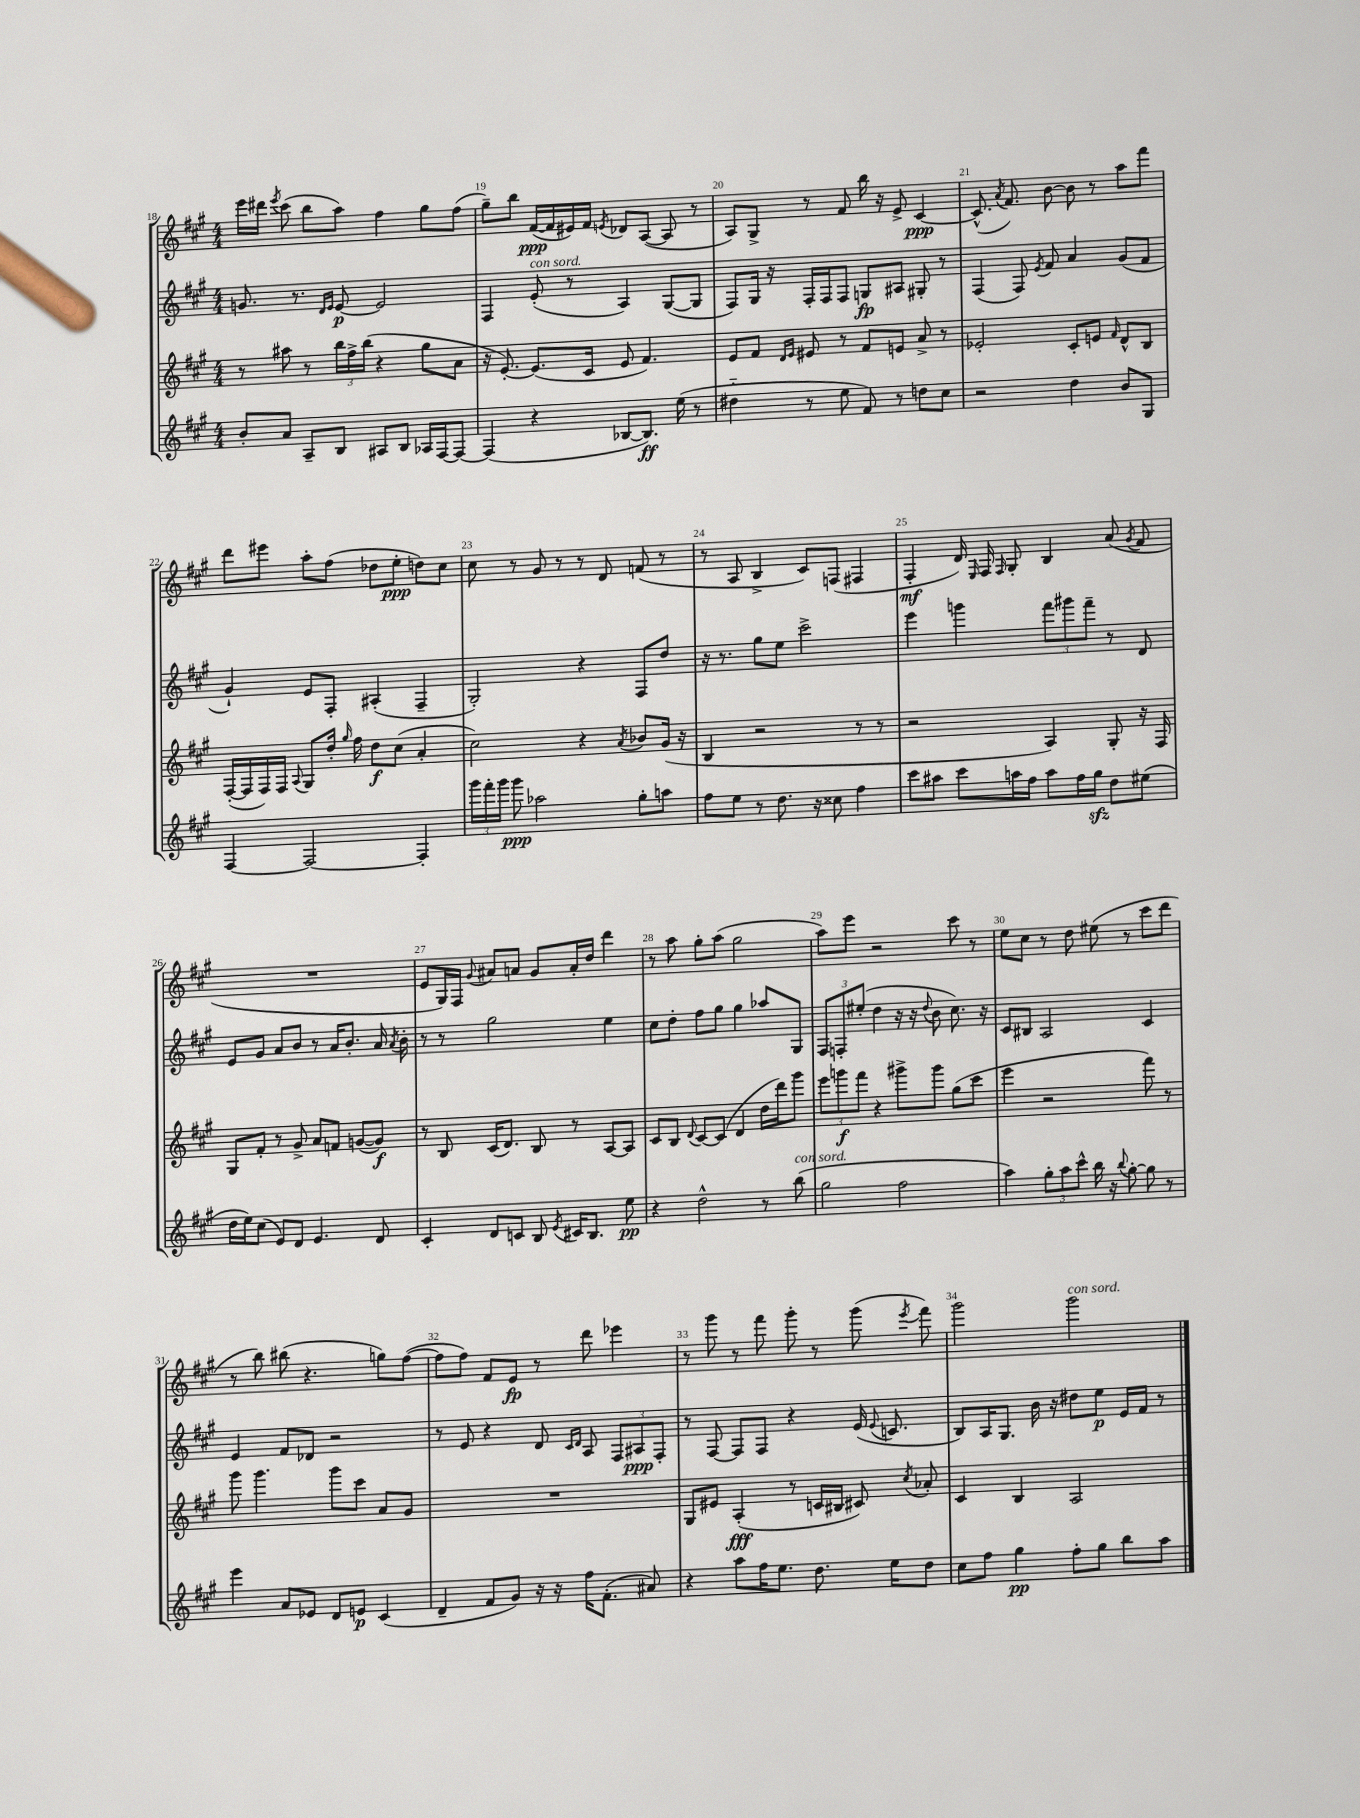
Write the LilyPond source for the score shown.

<<
\new StaffGroup <<
\new Staff = "s0" {
    \clef treble \key a \major \numericTimeSignature \time 4/4
    \autoBeamOff e'''16[ dis'''16] \acciaccatura { e'''8 } cis'''8( b''8[ a''8]) fis''4 gis''8[ fis''8]( |
    gis''8[--) b''8] fis'16[~\ppp( fis'16 eis'16) fis'16] \acciaccatura { e'8 } des'8[ a8]~( a8 r8 |
    a8[) gis8]-> r8 fis'8 b''16 r16 e'8-> cis'4~\ppp |
    cis'8.-^( \acciaccatura { a'8 } fis'8.) b'8~ b'8 r8 a''8[ fis'''8] |
    d'''8[ eis'''8] a''8[-. fis''8]( des''8[ e''8]-.\ppp d''8[) cis''8] |
    cis''8 r8 gis'8 r8 r8 d'8 f'8( r8 |
    r8 a8 b4-> cis'8[) f8]( fis4 |
    fis4-.\mf d'16) \grace { e16 } fis16 \grace { fis16 } gis8-. b4 a'8( \acciaccatura { gis'8 } fis'8 |
    R1 |
    e'8[ gis16) fis16] \appoggiatura { gis'8 } ais'8[ a'8] gis'8[ a'16-. d''16] d'''4 |
    r8 a''8 gis''8[-. a''8]( gis''2 |
    a''8[) e'''8] r2 cis'''8 r8 |
    e''8[ cis''8] r8 d''8 eis''8( r8 cis'''8[ d'''8] |
    r8 b''8) bis''8( r4. g''8[) fis''8]~( |
    fis''8[ fis''8]) fis'8[ e'8]\fp r8 d'''8 ees'''4 |
    r8 gis'''8 r8 fis'''8 gis'''8-. r8 gis'''8( \acciaccatura { e'''8 } fis'''8) |
    gis'''2 gis'''2^\markup { \italic "con sord." } \bar "|." |
}
\new Staff = "s1" {
    \clef treble \key a \major \numericTimeSignature \time 4/4
    \autoBeamOff g'8. r8. \grace { d'16[ e'16] } e'8~\p e'2 |
    fis4 e'8-.^\markup { \italic "con sord." }( r8 a4) gis8[~( gis8] |
    fis8[) gis16] r16 fis16[-. fis16 fis8] g8[\fp ais8] gis8-. r8 |
    fis4( fis8) \acciaccatura { e'8 } fis'8 a'4 gis'8[( fis'8] |
    gis'4-!) e'8[ fis8]-. ais4-.( fis4-- |
    gis2-.) r4 fis8[ d''8] |
    r16 r8. gis''8[ e''8] cis'''2-> |
    e'''4 g'''4 \tuplet 3/2 { fis'''8[ gis'''8 fis'''8]-- } r8 d'8 |
    e'8[ gis'8] a'8[ b'8] r8 a'16[ b'8.]-. a'16 \acciaccatura { a'8 } b'16-. |
    r8 r8 gis''2 e''4 |
    cis''8[ d''8]-. fis''8[ gis''8] gis''4 aes''8[ gis8] |
    \tuplet 3/2 { fis8[ f8-. eis''8]-.( } d''4 r16 r16 \appoggiatura { d''8 } b'8 cis''8.) r16 |
    cis'8[ bis8] a2 cis'4 |
    e'4 fis'8[ des'8] r2 |
    r8 e'8 r4 d'8 \grace { cis'16[ d'16] } a8 \tuplet 3/2 { fis8[ ais8\ppp fis8]-. } |
    r8 fis8~ fis8[ fis8] r4 e'16( \appoggiatura { e'8 } c'8. |
    b8[) a16 gis8.] b'16 r16 dis''8[ e''8]\p e'16[ fis'16] r8 \bar "|." |
}
\new Staff = "s2" {
    \clef treble \key a \major \numericTimeSignature \time 4/4
    \autoBeamOff r8 ais''8 r8 \tuplet 3/2 { b''16[ fis''16-> b''16]( } r4 gis''8[ a'8] |
    r16 e'8.~-.) e'8.[( cis'16] e'8 fis'4.) |
    e'8[ fis'8] \grace { d'16[ e'16] } eis'8 r8 fis'8[ e'8] a'8-> r8 |
    ees'2-. cis'8[-. e'8] \grace { fis'16 } d'8[-^ b8] |
    fis16[~-.( fis16 fis16) fis16] \appoggiatura { a8 } gis8[ d''16]-. \grace { gis''16 } fis''16 d''8[\f cis''8]( a'4-. |
    cis''2) r4 \acciaccatura { a'8 } bes'8[ gis'16]( r16 |
    b4 r2 r8 r8 |
    r2 a4) gis8-. r16 fis16 |
    gis8[ fis'8]-. r8 gis'8-> a'8[ f'8] g'8[~( g'8]\f) |
    r8 b8 cis'16[( d'8.]) b8 r8 a8[~ a8] |
    cis'8[ b8] \appoggiatura { d'8 } cis'8[~ cis'8]( d'4 d''16[ d'''16) gis'''8] |
    \tuplet 3/2 { e'''8[ g'''8\f fis'''8] } r4 gis'''8[-> gis'''8] gis''8[( cis'''8] |
    e'''4 r2 fis'''8) r8 |
    gis'''8 gis'''4. gis'''8[ cis'''8] a'8[ gis'8] |
    R1 |
    gis8[ eis'8] a4-.\fff( r8 c'16[ bis16] cis'8) \acciaccatura { cis''8 } aes'8-. |
    cis'4 b4 a2 \bar "|." |
}
\new Staff = "s3" {
    \clef treble \key a \major \numericTimeSignature \time 4/4
    \autoBeamOff b'8[-. a'8] a8[-- b8] ais8[ b8] aes16[ fis16~ fis8]~ |
    fis4( r4 bes8[~ bes8.]\ff) e''16( r8 |
    dis''4-_ r8 e''8 fis'8) r8 d''8[ cis''8] |
    r2 d''4 b'8[ gis8] |
    fis4~ fis2~ fis4-. |
    \tuplet 3/2 { gis'''16[ fis'''16-. gis'''16] } gis'''8\ppp aes''2 gis''8[-. a''8] |
    fis''8[ e''8] r8 d''8. r16 cisis''8 fis''4 |
    cis'''8[ ais''8] cis'''8[ a''16 fis''16] a''8[ fis''16 gis''16]\sfz d''8[ eis''8]( |
    d''16[ e''16) cis''8]( e'8[) d'8] e'4. d'8 |
    cis'4-. d'8[ c'8] b8 \acciaccatura { e'8 } cis'16[ b8.] e''8\pp |
    r4 d''2-^ r8 b''8^\markup { \italic "con sord." }( |
    gis''2 fis''2 |
    a''4) \tuplet 3/2 { gis''8[-. a''8 cis'''8]-^ } b''16 r16 \appoggiatura { b''8 } gis''8~-. gis''8 r8 |
    e'''4 a'8[ ees'8] d'8[ e'8]\p cis'4( |
    d'4-- fis'8[ gis'8]) r16 r16 fis''16[ fis'8.]-.( ais'8) |
    r4 a''8[ fis''16 e''8.] d''8. e''16[ d''8] |
    cis''8[ fis''8] gis''4\pp fis''8[-. gis''8] b''8[ a''8] \bar "|." |
}
>>
>>
\layout { \context { \Score currentBarNumber = #18 \override BarNumber.break-visibility = ##(#f #t #t) barNumberVisibility = #all-bar-numbers-visible } }
